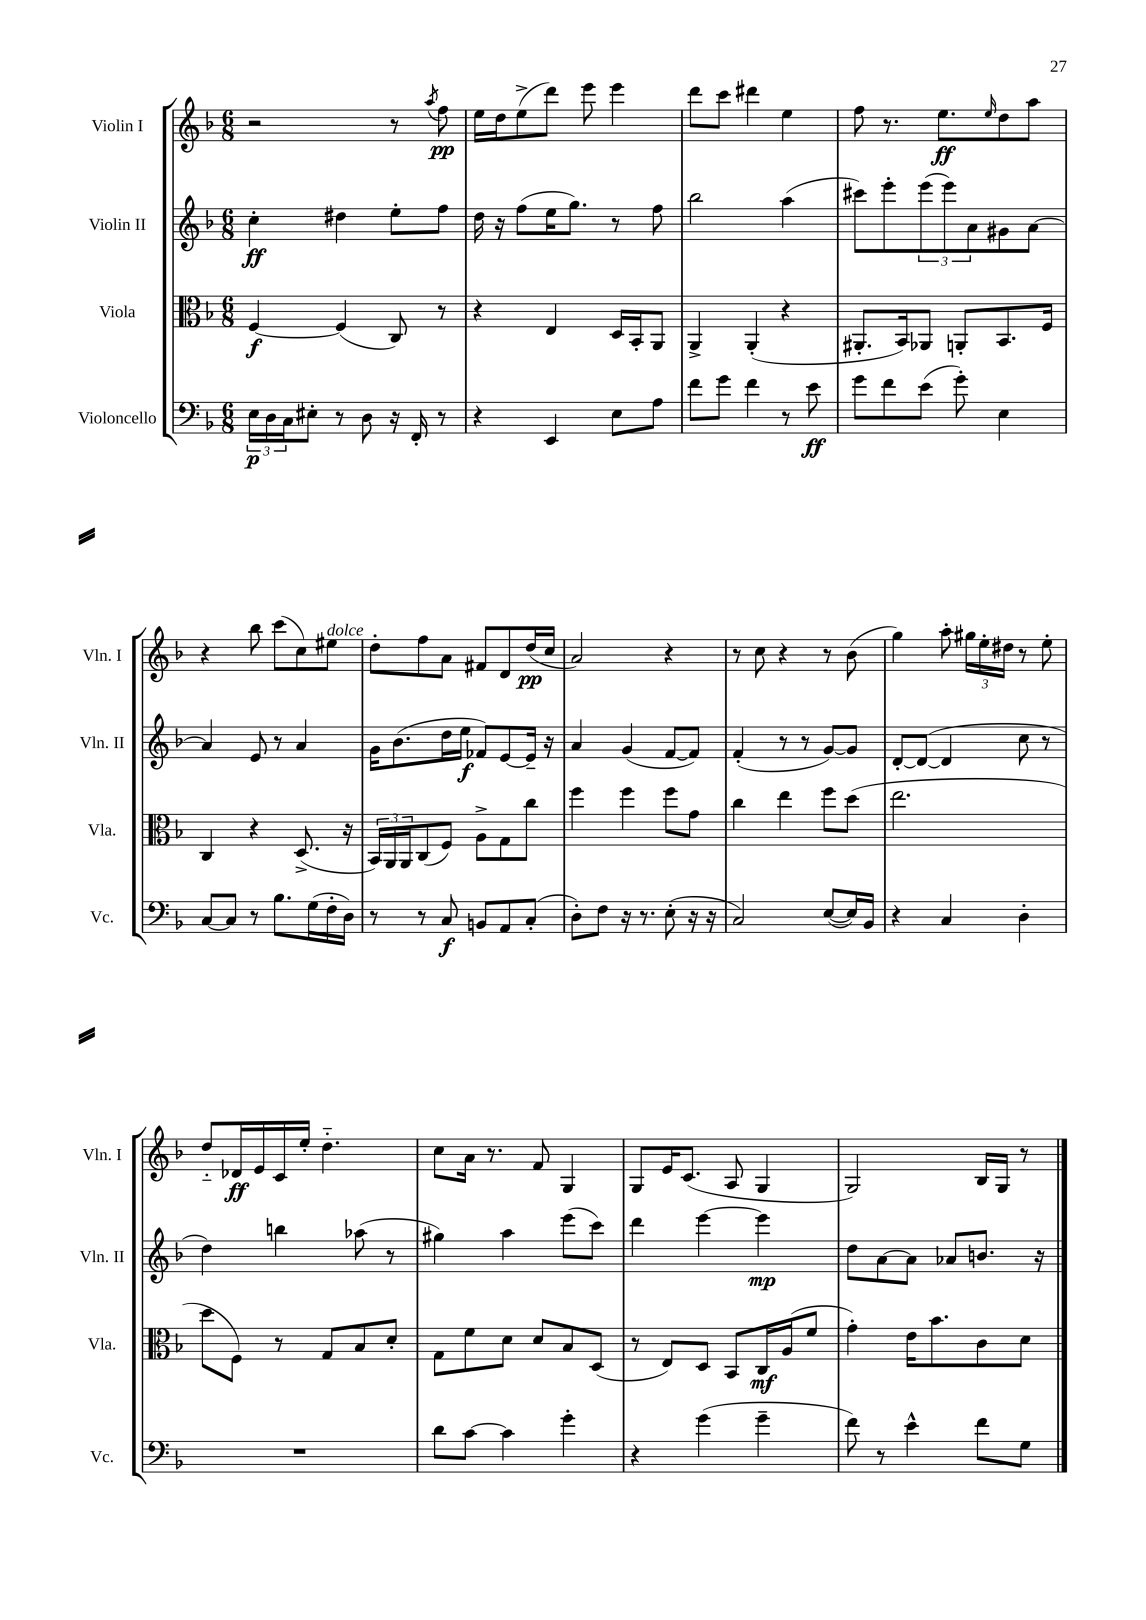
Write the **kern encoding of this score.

**kern	**kern	**kern	**kern
*staff4	*staff3	*staff2	*staff1
*clefF4	*clefC3	*clefG2	*clefG2
*k[b-]	*k[b-]	*k[b-]	*k[b-]
*M6/8	*M6/8	*M6/8	*M6/8
24E\LL	[4F/	4cc'\	2r
24D\	.	.	.
24C\J	.	.	.
8E#'\J	.	.	.
8r	(4F/]	4dd#\	.
8D\	.	.	.
16r	8C/)	8ee'\L	8r
16FF'/	.	.	.
.	.	.	8qaa/
8r	8r	8ff\J	8ff\
=	=	=	=
4r	4r	16dd\	16ee\LL
.	.	16r	16dd\J
.	.	(8ff\L	(8ee^\
4EE/	4E/	16ee\K	8ddd\J)
.	.	8.gg\J)	.
.	.	.	8eee\
8E\L	16D/LL	8r	4eee\
.	16BB-'/J	.	.
8A\J	8AA/J	8ff\	.
=	=	=	=
8f\L	4AA^/	2bb-\	8ddd\L
8g\J	.	.	8ccc\J
4f\	(4AA'/	.	4ddd#\
8r	4r	(4aa\	4ee\
8e\	.	.	.
=	=	=	=
8g\L	8.AA#'/L	8ccc#\L)	8ff\
8f\	.	8eee'\	8.r
.	16BB-/k)	.	.
(8e\J	8AA-/J	(12eee\	.
.	.	.	8.ee\L
.	.	12eee\)	.
8g'\)	8AA'/L	.	.
.	.	12a\	.
.	.	.	16qqee/
4E\	8.BB-/	8g#\	8dd\
.	.	[8a\J	8aa\J
.	16F/Jk	.	.
=	=	=	=
[8C/L	4C/	4a/]	4r
8C/]J	.	.	.
8r	4r	8e/	8bb-\
8.B-\L	.	8r	(8ccc\L
.	(8.D^/	4a/	8cc\)
(16G\L	.	.	.
16F'\	.	.	8ee#\J
16D\JJ)	16r	.	.
=	=	=	=
8r	24BB-/LL)	16g\LK	8dd'\L
.	24AA/	.	.
.	.	(8.b-\	.
.	24AA/J	.	.
8r	(8C/	.	8ff\
8C/	8F/J)	16dd\L	8a\J
.	.	16ee\JJ	.
8BB/L	8A^\L	8f-/L)	8f#/L
8AA/	8G\	[8e/	8d/
(8C'/J	8cc\J	16e~/]Jk	(16dd/L
.	.	16r	16cc/JJ
=	=	=	=
8D'\L)	4ff\	4a/	2a/)
8F\J	.	.	.
16r	4ff\	(4g/	.
8.r	.	.	.
(8E'\	8ff\L	[8f/L	4r
16r	8g\J	8f/]J)	.
16r	.	.	.
=	=	=	=
2C/)	4cc\	(4f'/	8r
.	.	.	8cc\
.	4ee\	8r	4r
.	.	8r	.
([8E/L	8ff\L	[8g/L)	8r
16E/]L)	(8dd\J	8g/]J	(8b-\
16BB-/JJ	.	.	.
=	=	=	=
4r	2.ee\	[8d'/L	4gg\)
.	.	(8d/_J	.
4C/	.	4d/]	8aa'\
.	.	.	24gg#\LL
.	.	.	24ee'\
.	.	.	24dd#\JJ
4D'\	.	8cc\	8r
.	.	8r	8ee'\
=	=	=	=
2.r	8dd\L	4dd\)	8dd'~/L
.	8F\J)	.	16d-/L
.	.	.	16e/
.	8r	4bb\	16c/
.	.	.	16ee'/JJ
.	8G/L	.	4.dd'~\
.	8B-/	(8aa-\	.
.	8d'/J	8r	.
=	=	=	=
8d\L	8G\L	4gg#\)	8cc\L
[8c\J	8f\	.	16a\Jk
.	.	.	8.r
4c\]	8d\J	4aa\	.
.	8d/L	.	8f/
4g'\	8B-/	(8eee\L	4G/
.	(8D/J	8ccc\J)	.
=	=	=	=
4r	8r	4ddd\	8G/L
.	8E/L)	.	16e/K
.	.	.	(8.c/J
(4g\	8D/J	[4eee\	.
.	8BB-/L	.	8A/
4g~\	16C/L	4eee\]	4G/
.	(16A/J	.	.
.	8f/J	.	.
=	=	=	=
8f\)	4g'\)	8dd\L	2G/)
8r	.	[8a\	.
4e^^\	16e\LK	8a\]J	.
.	8.b-\	.	.
.	.	8a-/L	.
8f\L	8c\	8.b/J	16B-/LL
.	.	.	16G/JJ
8G\J	8d\J	.	8r
.	.	16r	.
==	==	==	==
*-	*-	*-	*-
